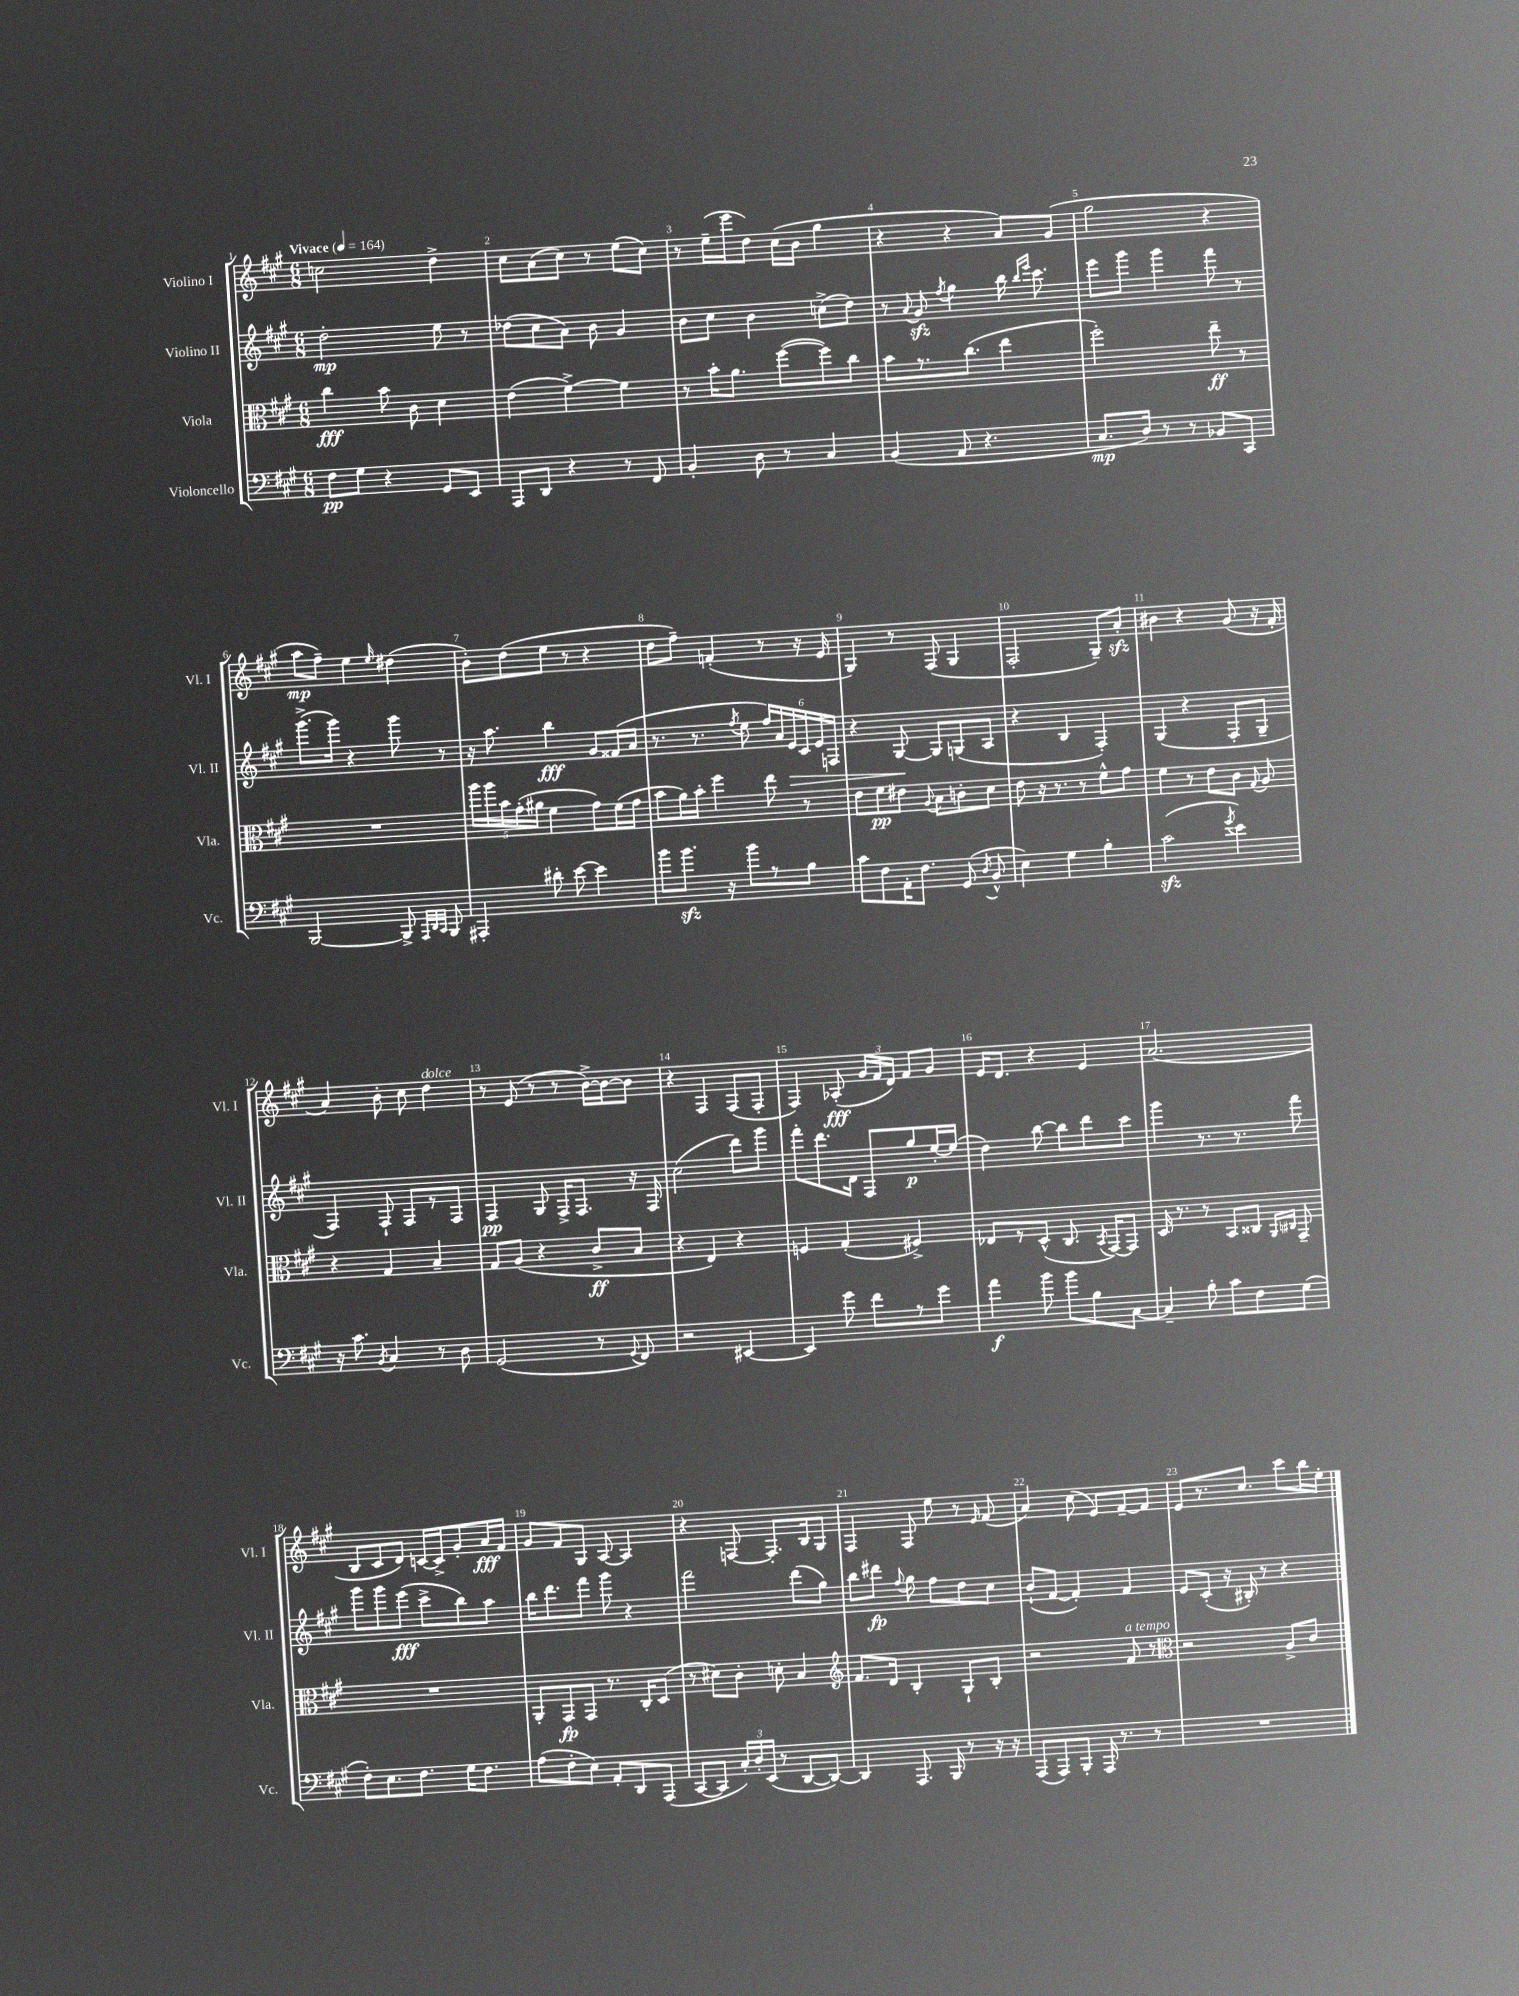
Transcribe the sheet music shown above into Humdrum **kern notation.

**kern	**dynam	**kern	**dynam	**kern	**dynam	**kern	**dynam
*part4	*part4	*part3	*part3	*part2	*part2	*part1	*part1
*staff4	*staff4	*staff3	*staff3	*staff2	*staff2	*staff1	*staff1
*I"Violoncello	*	*I"Viola	*	*I"Violino II	*	*I"Violino I	*
*I'Vc.	*	*I'Vla.	*	*I'Vl. II	*	*I'Vl. I	*
*clefF4	*	*clefC3	*	*clefG2	*	*clefG2	*
*k[f#c#g#]	*	*k[f#c#g#]	*	*k[f#c#g#]	*	*k[f#c#g#]	*
*M6/8	*	*M6/8	*	*M6/8	*	*M6/8	*
*MM164	*	*MM164	*	*MM164	*	*MM164	*
=1	=1	=1	=1	=1	=1	=1	=1
!	!	!	!	!	!	!LO:TX:a:B:t=Vivace	!
8F#\L	pp	4cc#\	fff	2dd'\	mp	2ccn\	.
8G#\J	.	.	.	.	.	.	.
4r	.	8b\	.	.	.	.	.
.	.	8c#\	.	.	.	.	.
8GG#/L	.	4d\	.	8ee\	.	4dd^\	.
8EE/J	.	.	.	8r	.	.	.
=2	=2	=2	=2	=2	=2	=2	=2
8AAA/L	.	(4e\	.	(8dd-X\L	.	8cc#\L	.
8DD/J	.	.	.	8cc#\	.	(8a\	.
4r	.	[4f#^\)	.	8a\J)	.	8cc#\J)	.
.	.	.	.	8b\	.	8r	.
8r	.	4f#\]	.	4g#/	.	(8ee\L	.
8FF#/	.	.	.	.	.	8cc#\J)	.
=3	=3	=3	=3	=3	=3	=3	=3
4BB'/	.	8r	.	8b\L	.	8r	.
.	.	16b'\KL	.	8cc#\J	.	(16ee~\LL	.
.	.	8.a\J	.	.	.	16eee\J	.
8D\	.	.	.	4b\	.	8dd\J)	.
8r	.	([8ff#\L	.	.	.	(16cc#\LL	.
.	.	.	.	.	.	16b\JJ	.
4C#/	.	8ff#\])	.	(8ccn^\L	.	4gg#\	.
.	.	8cc#\J	.	8dd\J)	.	.	.
=4	=4	=4	=4	=4	=4	=4	=4
(4BB/	.	8b\L	.	8r	.	4r	.
.	.	.	.	8qqa/	.	.	.
.	.	8.r	.	8g#zz/	.	.	.
.	.	.	.	8qff#/	.	.	.
8AA/	.	.	.	4gg#\	.	4r	.
.	.	(8.cc#\J	.	.	.	.	.
4.r	.	.	.	.	.	.	.
.	.	4ee\	.	16bb\	.	8a/L)	.
.	.	.	.	16qqbb/LL	.	.	.
.	.	.	.	16qqeee/JJ	.	.	.
.	.	.	.	8.ccc#\	.	.	.
.	.	.	.	.	.	(8g#/J	.
=5	=5	=5	=5	=5	=5	=5	=5
8.C#/L	mp	2ff#'\)	.	8eee\L	.	2gg#\	.
.	.	.	.	8ggg#\J	.	.	.
16D/Jk)	.	.	.	.	.	.	.
8r	.	.	.	4ggg#\	.	.	.
8r	.	.	.	.	.	.	.
8BB-X/L	.	8ee~\	ff	8fff#\	.	4r	.
8CC#/J	.	8r	.	8r	.	.	.
!!LO:LB:g=z
=6	=6	=6	=6	=6	=6	=6	=6
[2BBB/	.	2.r	.	(8.ggg#^\L	.	8aa\L	mp
.	.	.	.	.	.	8ff#~\J)	.
.	.	.	.	16ggg#\Jk)	.	.	.
.	.	.	.	4r	.	4ee\	.
.	.	.	.	.	.	16qqee/	.
8BBB^/]	.	.	.	8ggg#\	.	(4dd#X\	.
32qqAAA/LLL	.	.	.	.	.	.	.
32qqDD/	.	.	.	.	.	.	.
32qqCC#/JJJ	.	.	.	.	.	.	.
8BBB/	.	.	.	8r	.	.	.
=7	=7	=7	=7	=7	=7	=7	=7
4AAA#X'/	.	20aa\LL	.	16r	.	8b'\L)	.
.	.	20aa\	.	.	.	.	.
.	.	.	.	8.aa\	.	.	.
.	.	20b\	.	.	.	.	.
.	.	.	.	.	.	(8dd\	.
.	.	(20g#'\	.	.	.	.	.
.	.	20a#X\JJ	.	.	.	.	.
8d#X'\	.	4f#\	.	4bb\	fff	8ee\J	.
[8e\	.	.	.	.	.	8r	.
4e\]	.	8g#\L)	.	8g#/L	.	4r	.
.	.	(16f#\L	.	(16f##X/L	.	.	.
.	.	16g#\JJ	.	16a/JJ	.	.	.
=8	=8	=8	=8	=8	=8	=8	=8
8b\L	.	8b\L	.	8.r	.	8dd\L	.
8.bzz\J	.	16a\L)	.	.	.	8ff#~\J)	.
.	.	16b'\JJ	.	8.r	.	.	.
.	.	4ff#\	.	.	.	(4fn'/	.
16r	.	.	.	.	.	.	.
.	.	.	.	8qff#/	.	.	.
8b\L	.	.	.	8ee\	.	.	.
8r	.	8ee\	.	24ff#/LL)	.	8r	.
.	.	.	.	24a/	.	.	.
!	!	!	!	!	!LO:HP:b	!	!
.	.	.	.	24e/	>	.	.
8B\J	.	8r	.	24c#/	.	16r	.
.	.	.	.	24e/	.	.	.
.	.	.	.	.	.	16e/	.
.	.	.	.	24Fn/JJ	.	.	.
=9	=9	=9	=9	=9	=9	=9	=9
8c#\L	.	8e\L	.	4r	.	4G#/)	.
8F#\	.	8f#\	pp	.	.	.	.
16AA'\K	.	8e#X\J	.	[8G#/	.	8r	.
8.F#\J	.	.	.	.	.	.	.
.	.	8qqA/	.	.	.	.	.
.	.	8B\L	.	8G#/L]	]	(8F#/	.
(8GG#/	.	8cn'\	.	(8Gn/	.	4G#/	.
8qD/	.	.	.	.	.	.	.
8BB^^/	.	8d\J	.	8A/J	.	.	.
=10	=10	=10	=10	=10	=10	=10	=10
4E\)	.	8e\	.	4r	.	2F#'/	.
.	.	16r	.	.	.	.	.
.	.	8.r	.	.	.	.	.
4G#\	.	.	.	4B/	.	.	.
.	.	8r	.	.	.	.	.
4B'\	.	8f#^^\L	.	4F#'/)	.	8G#~/L)	.
.	.	8g#\J	.	.	.	8azz'/J	.
=11	=11	=11	=11	=11	=11	=11	=11
(2c#zz\	.	4f#\	.	(4G#/	.	4b#X\	.
.	.	8r	.	4r	.	4r	.
.	.	8e\L	.	.	.	.	.
8qg#/	.	.	.	.	.	.	.
4e\)	.	8c#\J	.	8F#'/L	.	(8g#/	.
.	.	8qqG#/	.	.	.	.	.
.	.	8A/	.	8G#~/J	.	16r	.
.	.	.	.	.	.	16f#'/	.
!!LO:LB:g=z
=12	=12	=12	=12	=12	=12	=12	=12
16r	.	4r	.	4F#/)	.	4a/)	.
8.c#\	.	.	.	.	.	.	.
8qBB/	.	.	.	.	.	.	.
4C#/	.	4G#/	.	8F#`/	.	8b'\	.
.	.	.	.	8F#/L	.	8cc#\	.
!	!	!	!	!	!	!LO:TX:a:i:t=dolce	!
8r	.	4B~/	.	8r	.	4dd\	.
8D\	.	.	.	8F#/J	.	.	.
=13	=13	=13	=13	=13	=13	=13	=13
(2GG#/	.	8G#/L	.	4F#/	pp	8r	.
.	.	(8A/J	.	.	.	(8e/	.
.	.	4r	.	8G#/	.	8r	.
.	.	.	.	16F#^/KL	.	8r	.
.	.	.	.	8.F#/J	.	.	.
8r	.	8c#^/L	ff	.	.	[16b^\LL)	.
.	.	.	.	.	.	16b\J_	.
8qqGG#/	.	.	.	.	.	.	.
8FF#/)	.	8B/J	.	16r	.	8b\J]	.
.	.	.	.	16F#/	.	.	.
=14	=14	=14	=14	=14	=14	=14	=14
2r	.	4r	.	(2cc#\	.	4r	.
.	.	4E/)	.	.	.	4F#/	.
[4EE#X/	.	4r	.	8ddd\L)	.	(8F#/L	.
.	.	.	.	8ggg#\J	.	8F#'/J	.
=15	=15	=15	=15	=15	=15	=15	=15
4EE#/]	.	4Fn/	.	8fff#'\L	.	4F#/)	.
.	.	.	.	8.ddd\	.	.	.
8g#\	.	(4G#'/	.	.	.	(8A-X'/	fff
.	.	.	.	16d\Jk	.	.	.
8f#\L	.	.	.	8F#/L	.	24g#/LL	.
.	.	.	.	.	.	24f#/	.
.	.	.	.	.	.	24d/JJ)	.
8r	.	4F#X^/)	.	8gg#/	p	8f#/L	.
8g#\J	.	.	.	[16ee'/L	.	8g#/J	.
.	.	.	.	(16ee/JJ]	.	.	.
=16	=16	=16	=16	=16	=16	=16	=16
4a\	f	8E-X/L	.	4dd\)	.	16e/KL	.
.	.	.	.	.	.	8.d/J	.
.	.	8r	.	.	.	.	.
8b\	.	(8D^^/J	.	[8bb\	.	4r	.
8b\L	.	8.C#/	.	8bb\L]	.	.	.
8B\	.	.	.	8ddd\	.	4e/	.
.	.	8qBB/	.	.	.	.	.
.	.	[16GG#/KL)	.	.	.	.	.
[8C#\J	.	8GG#/J]	.	8ccc#\J	.	.	.
=17	=17	=17	=17	=17	=17	=17	=17
4C#~/]	.	16D/	.	4ggg#\	.	(2.a/	.
.	.	8.r	.	.	.	.	.
8B'\	.	8r	.	8.r	.	.	.
8c#\L	.	8BB/L	.	.	.	.	.
.	.	.	.	8.r	.	.	.
8F#\	.	8C##X/J	.	.	.	.	.
.	.	16qqAA/LL	.	.	.	.	.
.	.	16qqC#X/JJ	.	.	.	.	.
(8G#\J	.	8GG#~/	.	8fff#\	.	.	.
!!LO:LB:g=z
=18	=18	=18	=18	=18	=18	=18	=18
8F#'\L)	.	2.r	.	8ggg#\L	.	8B/L	.
8.E\	.	.	.	8ggg#\	.	8c#/	.
.	.	.	.	(8eee\J	fff	8d/J)	.
8.F#\J	.	.	.	.	.	.	.
.	.	.	.	8ccc#^\L	.	[16cn/LL	.
.	.	.	.	.	.	16c^/J]	.
16G#\KL	.	.	.	8bb\)	.	8g#'/	.
8.F#\J	.	.	.	.	.	.	.
.	.	.	.	8aa\J	.	16a/L	fff
.	.	.	.	.	.	16f#/JJ	.
=19	=19	=19	=19	=19	=19	=19	=19
(8A\L	.	8AA'/L	.	16bb\KL	.	8g#/L	.
.	.	.	.	8.ddd\	.	.	.
8F#'\	.	8GG#/	fp	.	.	8f#/	.
8E\J)	.	8GG#/J	.	8fff#\J	.	8G#/J	.
8AA'/L	.	8.r	.	8ggg#\	.	[8A/	.
8DD/	.	.	.	4r	.	4A/]	.
.	.	16C#'/KL	.	.	.	.	.
(8AAA/J	.	(8D/J	.	.	.	.	.
=20	=20	=20	=20	=20	=20	=20	=20
[8CC#/L	.	8r	.	2fff#\	.	4r	.
8CC#/J]	.	8d#X\L)	.	.	.	.	.
24C#'/LL)	.	8c#'\J	.	.	.	[8Fn/	.
24D'/	.	.	.	.	.	.	.
(24EE/JJ	.	.	.	.	.	.	.
8r	.	8dn'\	.	.	.	8.F'/L]	.
[8DD/L	.	4B/	.	(8ddd\L	.	.	.
.	.	.	.	.	.	16B/k	.
8DD/J_)	.	.	.	8gg#\J)	.	8G#/J	.
=21	=21	=21	=21	=21	=21	=21	=21
*	*	*clefG2	*	*	*	*	*
4DD/]	.	8.f#/L	.	8bb\L	.	4F#/	.
.	.	.	.	8ddd#X\J	fp	.	.
.	.	16d/Jk	.	.	.	.	.
.	.	.	.	8qqff#/	.	.	.
8.AAA/	.	4B'/	.	8gg#\	.	8F#/	.
.	.	.	.	8ff#\L	.	8ee\	.
16BBB/	.	.	.	.	.	.	.
8r	.	8G#`/L	.	8dd\	.	8r	.
.	.	.	.	.	.	16qqe/	.
16r	.	8B'/J	.	8cc#\J	.	(8f#/	.
16r	.	.	.	.	.	.	.
=22	=22	=22	=22	=22	=22	=22	=22
(8AAA/L	.	2r	.	(8b`/L	.	4a/)	.
8AAA/)	.	.	.	[8f#/J	.	.	.
8BBB'/J	.	.	.	4f#'/])	.	(8cc#\	.
16AAA/	.	.	.	.	.	8e/L)	.
8.r	.	.	.	.	.	.	.
!	!	!LO:TX:a:i:t=a tempo	!	!	!	!	!
.	.	8f#/	.	4f#/	.	[8f#~/	.
8r	.	8r	.	.	.	8f#/J]	.
=23	=23	=23	=23	=23	=23	=23	=23
*	*	*clefC3	*	*	*	*	*
2.r	.	2r	.	8e/L	.	8e/L	.
.	.	.	.	(8c#'/J	.	8.r	.
.	.	.	.	16r	.	.	.
.	.	.	.	16B#X'/)	.	8.cc#/J	.
.	.	.	.	8r	.	.	.
.	.	8A^/L	.	4r	.	8ccc#\L	.
.	.	8c#/J	.	.	.	16bb\L	.
.	.	.	.	.	.	16ee'\JJ	.
==	==	==	==	==	==	==	==
*-	*-	*-	*-	*-	*-	*-	*-
